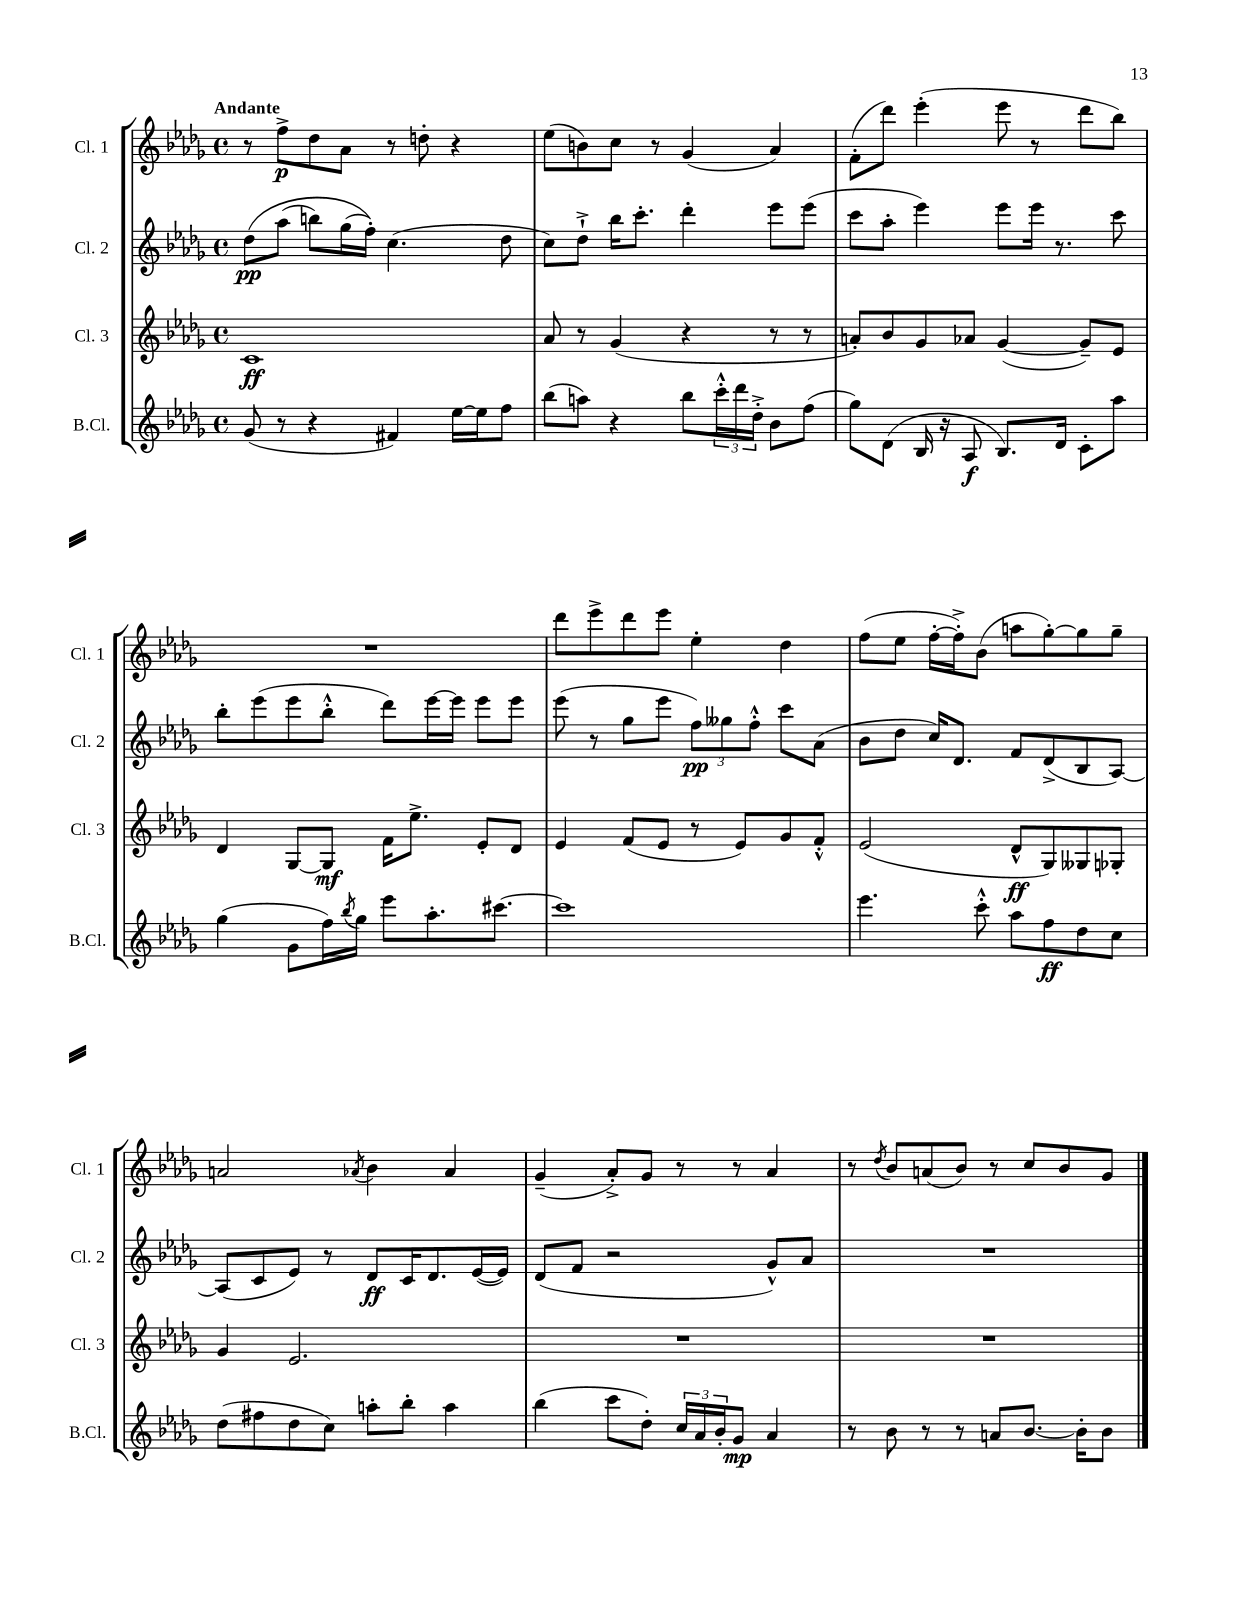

**kern	**kern	**kern	**kern
*staff4	*staff3	*staff2	*staff1
*clefG2	*clefG2	*clefG2	*clefG2
*k[b-e-a-d-g-]	*k[b-e-a-d-g-]	*k[b-e-a-d-g-]	*k[b-e-a-d-g-]
*M4/4	*M4/4	*M4/4	*M4/4
*met(c)	*met(c)	*met(c)	*met(c)
(8g-	1c	&(8dd-	8r
8r	.	(8aa-	8ff^
4r	.	8bb)	8dd-
.	.	(16gg-	8a-
.	.	16ff')&)	.
4f#)	.	(4.cc	8r
.	.	.	8dd'
[16ee-	.	.	4r
16ee-]	.	.	.
8ff	.	8dd-	.
=	=	=	=
(8bb-	8a-	8cc)	(8ee-
8aa)	8r	8dd-`^	8b)
4r	(4g-	16bb-	8cc
.	.	8.ccc'	.
.	.	.	8r
8bb-	4r	4ddd-'	(4g-
24ccc'^^	.	.	.
24ddd-	.	.	.
24dd-'^	.	.	.
8b-	8r	8eee-	4a-)
(8ff	8r	(8eee-	.
=	=	=	=
8gg-)	8a')	8ccc	(8f'
(8d-	8b-	8aa-'	8ddd-)
16B-	8g-	4eee-)	(4eee-'
16r	.	.	.
8A-	8a-	.	.
8.B-)	([4g-	8eee-	8eee-
.	.	16eee-	8r
16d-	.	8.r	.
8c'	8g-~])	.	8ddd-
8aa-	8e-	8ccc	8bb-)
=	=	=	=
(4gg-	4d-	8bb-'	1r
.	.	(8eee-	.
8g-	[8G-	8eee-	.
16ff)	8G-]	8bb-'^^	.
8qbb-	.	.	.
16gg-	.	.	.
8eee-	16f	8ddd-)	.
.	8.ee-^	.	.
8.aa-'	.	[16eee-	.
.	.	16eee-]	.
.	8e-'	8eee-	.
[8.ccc#	.	.	.
.	8d-	8eee-	.
=	=	=	=
1ccc#]	4e-	(8eee-	8ddd-
.	.	8r	8eee-^
.	(8f	8gg-	8ddd-
.	8e-	8eee-	8eee-
.	8r	12ff)	4ee-'
.	.	12gg--	.
.	8e-)	.	.
.	.	12ff'^^	.
.	8g-	8ccc	4dd-
.	8f'^^	(8a-	.
=	=	=	=
4.eee-	(2e-	8b-	(8ff
.	.	8dd-	8ee-
.	.	16cc)	[16ff'
.	.	8.d-	16ff'^])
8ccc'^^	.	.	(8b-
8aa-	8d-^^	8f	8aa
8ff	8G-)	(8d-^	[8gg-')
8dd-	8G--	8B-	8gg-]
8cc	8G-'	[8A-)	8gg-~
=	=	=	=
(8dd-	4g-	(8A-]	2a
8ff#	.	8c	.
8dd-	2.e-	8e-)	.
8cc)	.	8r	.
.	.	.	8qa-
8aa'	.	8d-	4b-
8bb-'	.	16c	.
.	.	8.d-	.
4aa	.	.	4a-
.	.	([16e-	.
.	.	16e-])	.
=	=	=	=
(4bb-	1r	(8d-	(4g-~
.	.	8f	.
8ccc	.	2r	8a-'^)
8dd-')	.	.	8g-
24cc	.	.	8r
24a-	.	.	.
24b-'	.	.	.
8g-	.	.	8r
4a-	.	8g-^^)	4a-
.	.	8a-	.
=	=	=	=
8r	1r	1r	8r
.	.	.	8qdd-
8b-	.	.	8b-
8r	.	.	(8a
8r	.	.	8b-)
8a	.	.	8r
[8.b-	.	.	8cc
.	.	.	8b-
16b-']	.	.	.
8b-	.	.	8g-
==	==	==	==
*-	*-	*-	*-
